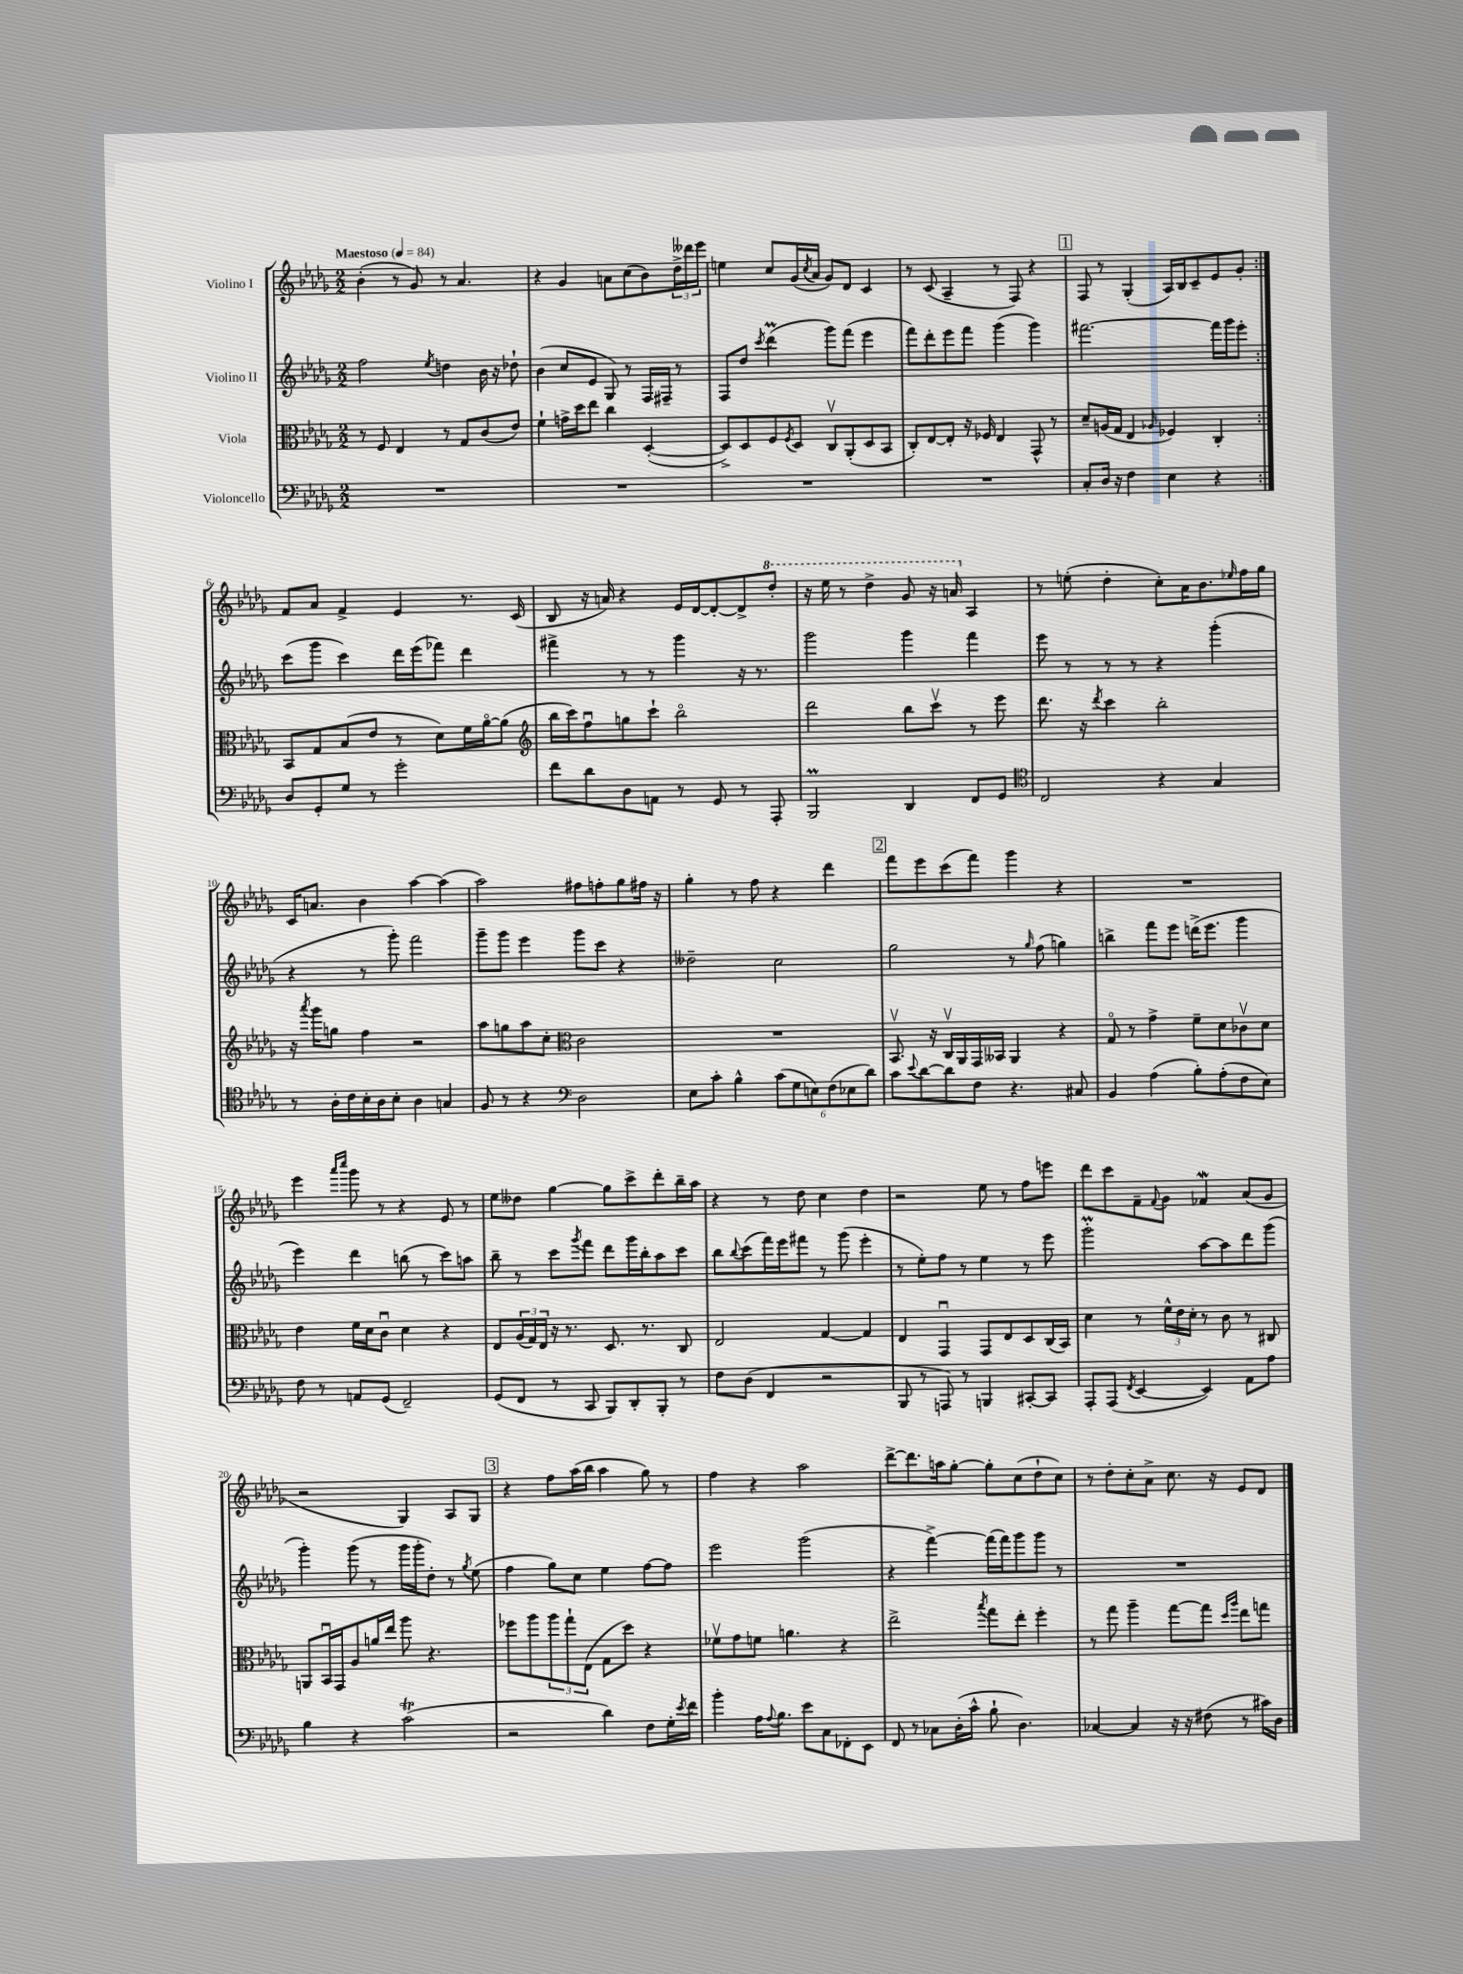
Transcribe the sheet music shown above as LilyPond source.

<<
\new StaffGroup <<
\new Staff = "s0" \with { instrumentName = "Violino I" } {
    \clef treble \key des \major \numericTimeSignature \time 2/2 \tempo "Maestoso" 4 = 84
    \repeat volta 2 { bes'4-.( r8 ges'8) r8 aes'4. |
    r4 ges'4 a'8 c''8( bes'8) \tuplet 3/2 { des''16-> deses'''16 ees'''16 } |
    e''4 c''8 ges'16( \acciaccatura { c''8 } aes'16 ges'8) des'8 c'4 |
    r8 c'8( aes4-- r8 f8) r4 |
    \mark \markup { \box "1" } f8 r8 ges4-.( aes16) bes16 c'8-- ees'8 ges'8-. | }
    f'8 aes'8 f'4-> ees'4 r8. c'16( |
    bes8 r16 a'16) r4 ees'16 des'16~ des'8~-. des'8-> \ottava #1 des'''8-. |
    r16 ees'''16 r8 des'''4-> ges''8 r16 a''16 \ottava #0 aes4 |
    r8 e''8-.( des''4-. c''8-.) aes'16 bes'8. \grace { ees''16 } f''16 ges''16 |
    c'16 a'8. bes'4 aes''4~ aes''4( |
    aes''2) fis''8 f''8-. ges''8 fis''16 r16 |
    ges''4-. r8 f''8 r4 des'''4 |
    \mark \markup { \box "2" } f'''8 ees'''8 c'''8( f'''8) ges'''4 r4 |
    R1 |
    ees'''4 \grace { aes'''16 c''''16 } ges'''8 r8 r4 ees'8 r8 |
    ees''8 deses''8 ges''4~ ges''8 c'''8-> des'''8-. bes''16-- aes''16 |
    r4 r8 des''8 c''4 des''4 |
    r2 ees''8 r8 f''8 e'''8 |
    des'''8 c'''8 f'8-- \appoggiatura { f'8 } ges'8 fes'4\mordent aes'8( ges'8 |
    r2 ges4) aes8 ges8 |
    \mark \markup { \box "3" } r4 f''8 aes''16( bes''16 aes''4 ges''8) r8 |
    f''4 r4 aes''2 |
    des'''8~-> des'''8. a''16 ges''8~-. ges''8-. c''8( des''8-! c''8) |
    r8 des''8-. c''8-. aes'8-> c''8. r16 ees'8 des'8 \bar "|." |
}
\new Staff = "s1" \with { instrumentName = "Violino II" } {
    \clef treble \key des \major \numericTimeSignature \time 2/2
    \repeat volta 2 { f''2 \acciaccatura { ees''8 } d''4 bes'16 r16 des''8-! |
    bes'4( c''8 ees'8 ges8) r8 f16 fis16-- r8 |
    f8 des''8 \acciaccatura { c'''8 } des'''4\prall( ges'''8) f'''8( ees'''4 |
    f'''8) des'''8-. ees'''8 f'''8 ges'''4( ges'''4) |
    \mark \markup { \box "1" } fis'''2.~ fis'''16 ges'''16 ees'''8-. | }
    c'''8( ges'''8 c'''4) des'''16 ees'''16( fes'''8) des'''4 |
    fis'''4-> r8 r8 ges'''4 r16 r8. |
    ges'''2 ges'''4 f'''4 |
    ees'''8 r8 r8 r8 r4 ges'''4-.( |
    r4 r8 ges'''8-.) f'''2 |
    ges'''8-- ges'''8 ees'''4 ges'''8 c'''8 r4 |
    deses''2-- c''2 |
    \mark \markup { \box "2" } ges''2 r8 \grace { ges''16 } f''8( g''4) |
    b''4-> f'''8 ees'''8 d'''16->( ees'''8. ges'''4 |
    ees'''4) des'''4 b''8( r8 c'''8) a''8 |
    bes''8-- r8 c'''8 \acciaccatura { ges'''8 } f'''8 des'''8 ges'''16 bes''16-. aes''8 c'''8 |
    bes''8 \appoggiatura { bes''8 } c'''8( f'''16) ees'''16 fis'''8 r8 ges'''8( ees'''4-. |
    r8 ees''8-.) f''8 r8 ees''4 r8 ees'''8 |
    ges'''2-.\prall aes''8~ aes''8 des'''8 ges'''8( |
    ges'''4-.) ges'''8( r8 ges'''16 ges'''16-. des''8-.) r8 \acciaccatura { ges''8 } ees''8( |
    \mark \markup { \box "3" } f''4 ges''8) c''8 ees''4 f''8~ f''8 |
    ees'''2 ges'''2( |
    r4 f'''4~->) f'''16( f'''16) ges'''8 ges'''8 r8 |
    R1 \bar "|." |
}
\new Staff = "s2" \with { instrumentName = "Viola" } {
    \clef alto \key des \major \numericTimeSignature \time 2/2
    \repeat volta 2 { r8 f8 ees4 r8 ges8 c'8( ees'8) |
    f'4-! g'16-> des''16 ees''8 c''4 des4~-.( |
    des8->) des8 f8 \acciaccatura { f8 } des8 c8\upbow aes,8-.( des8 bes,8 |
    c8-.) ees8~ ees8-. r16 fes16 ees4 ges,8-^ r8 |
    \mark \markup { \box "1" } des'8-- a16( ges16 ees4 \grace { aes16 } fes4) c4-. | }
    bes,8 ges8 bes8( ees'8 r8 des'8) f'16 aes'16~\flageolet aes'8( |
    \clef treble bes''16 c'''16) f''8\downbow g''8 c'''8-! bes''2\flageolet |
    des'''2 bes''8 c'''8\upbow r8 ees'''8 |
    des'''8. r16 \acciaccatura { des'''8 } c'''4 bes''2-. |
    r16 \acciaccatura { aes'''8 } ges'''16 g''8 f''4 r2 |
    aes''8 g''8 aes''8 c''8-. \clef alto c'2 |
    R1 |
    \mark \markup { \box "2" } bes,8.\upbow r16 c16\upbow aes,16 ges,16 beses,16 aes,4 r4 |
    ges8\flageolet r8 ges'4-> f'8-- des'8 ces'8\upbow des'8 |
    ees'4 f'16 des'16 c'8\downbow des'4 r4 |
    ees8 \tuplet 3/2 { aes16( ges16) ees16 } r16 r8. des8. r8. c8 |
    ees2 ges4~ ges4 |
    ees4 ges,4\downbow ges,8 ees8 des8 c16( bes,16) |
    des'4 r8 \tuplet 3/2 { f'16-^ ees'16 des'16-. } r8 c'8 r8 cis8 |
    a,8 bes,16\downbow ges,16 aes8 a'16 ees''16 aes''8 r4. |
    \mark \markup { \box "3" } fes''8 aes''8 \tuplet 3/2 { aes''8 ges''8-! ees8( } ges8 des''8) r4 |
    fes'8\upbow ges'8 f'8 a'4. r4 |
    ees''2-> \acciaccatura { bes''8 } ges''8 ees''8-. f''4-. |
    r8 ges''8 aes''4-- ges''8~ ges''8 \grace { des''16 aes''16 } ees''8 g''8 \bar "|." |
}
\new Staff = "s3" \with { instrumentName = "Violoncello" } {
    \clef bass \key des \major \numericTimeSignature \time 2/2
    \repeat volta 2 { R1 |
    R1 |
    R1 |
    R1 |
    \mark \markup { \box "1" } c8-. des16 r16 f4 ees4 r4 | }
    des8 ges,8-. ges8 r8 ges'2-. |
    f'8 des'8 des8 a,8 r8 ges,8 r8 aes,,8-. |
    bes,,2\prall des,4 f,8 ges,8 |
    \clef tenor c2 r4 ges4 |
    r8 aes16-. c'16 bes16-. aes16 bes8-. aes4 g4 |
    f8 r8 r4 \clef bass des2 |
    ees8 c'8-. bes4-^ \tuplet 6/4 { c'8( ges8 e8) f8( ees8 des'8) } |
    \mark \markup { \box "2" } c'8 \appoggiatura { ees'8 } des'8~ des'8 f8 r4. cis8 |
    bes,4 aes4( bes8-.) aes8-.( f8 ees8) |
    f8 r8 a,8 ges,8( f,2--) |
    ges,8( f,8 r8 c,8 bes,,8) des,8-. bes,,8-. r8 |
    f8 des8( f,4 r2 |
    bes,,8 r8 a,,8) r8 b,,4 cis,8~-. cis,8 |
    aes,,8-. aes,,8( \acciaccatura { f,8 } ees,4~ ees,4) aes,8 aes8 |
    bes4 r4 c'2\trill( |
    \mark \markup { \box "3" } r2 des'4) f8 ges16-. \acciaccatura { ees'8 } f'16 |
    bes'4-. aes16 \appoggiatura { aes8 } bes8. ees'8 c8 fes,8-. ees,8 |
    f,8 r8 ces8 des16-.( c'16-^ bes8-! des4.) |
    ces4~ ces4 r16 r16 fis8( r8 cis'16) des16 \bar "|." |
}
>>
>>
